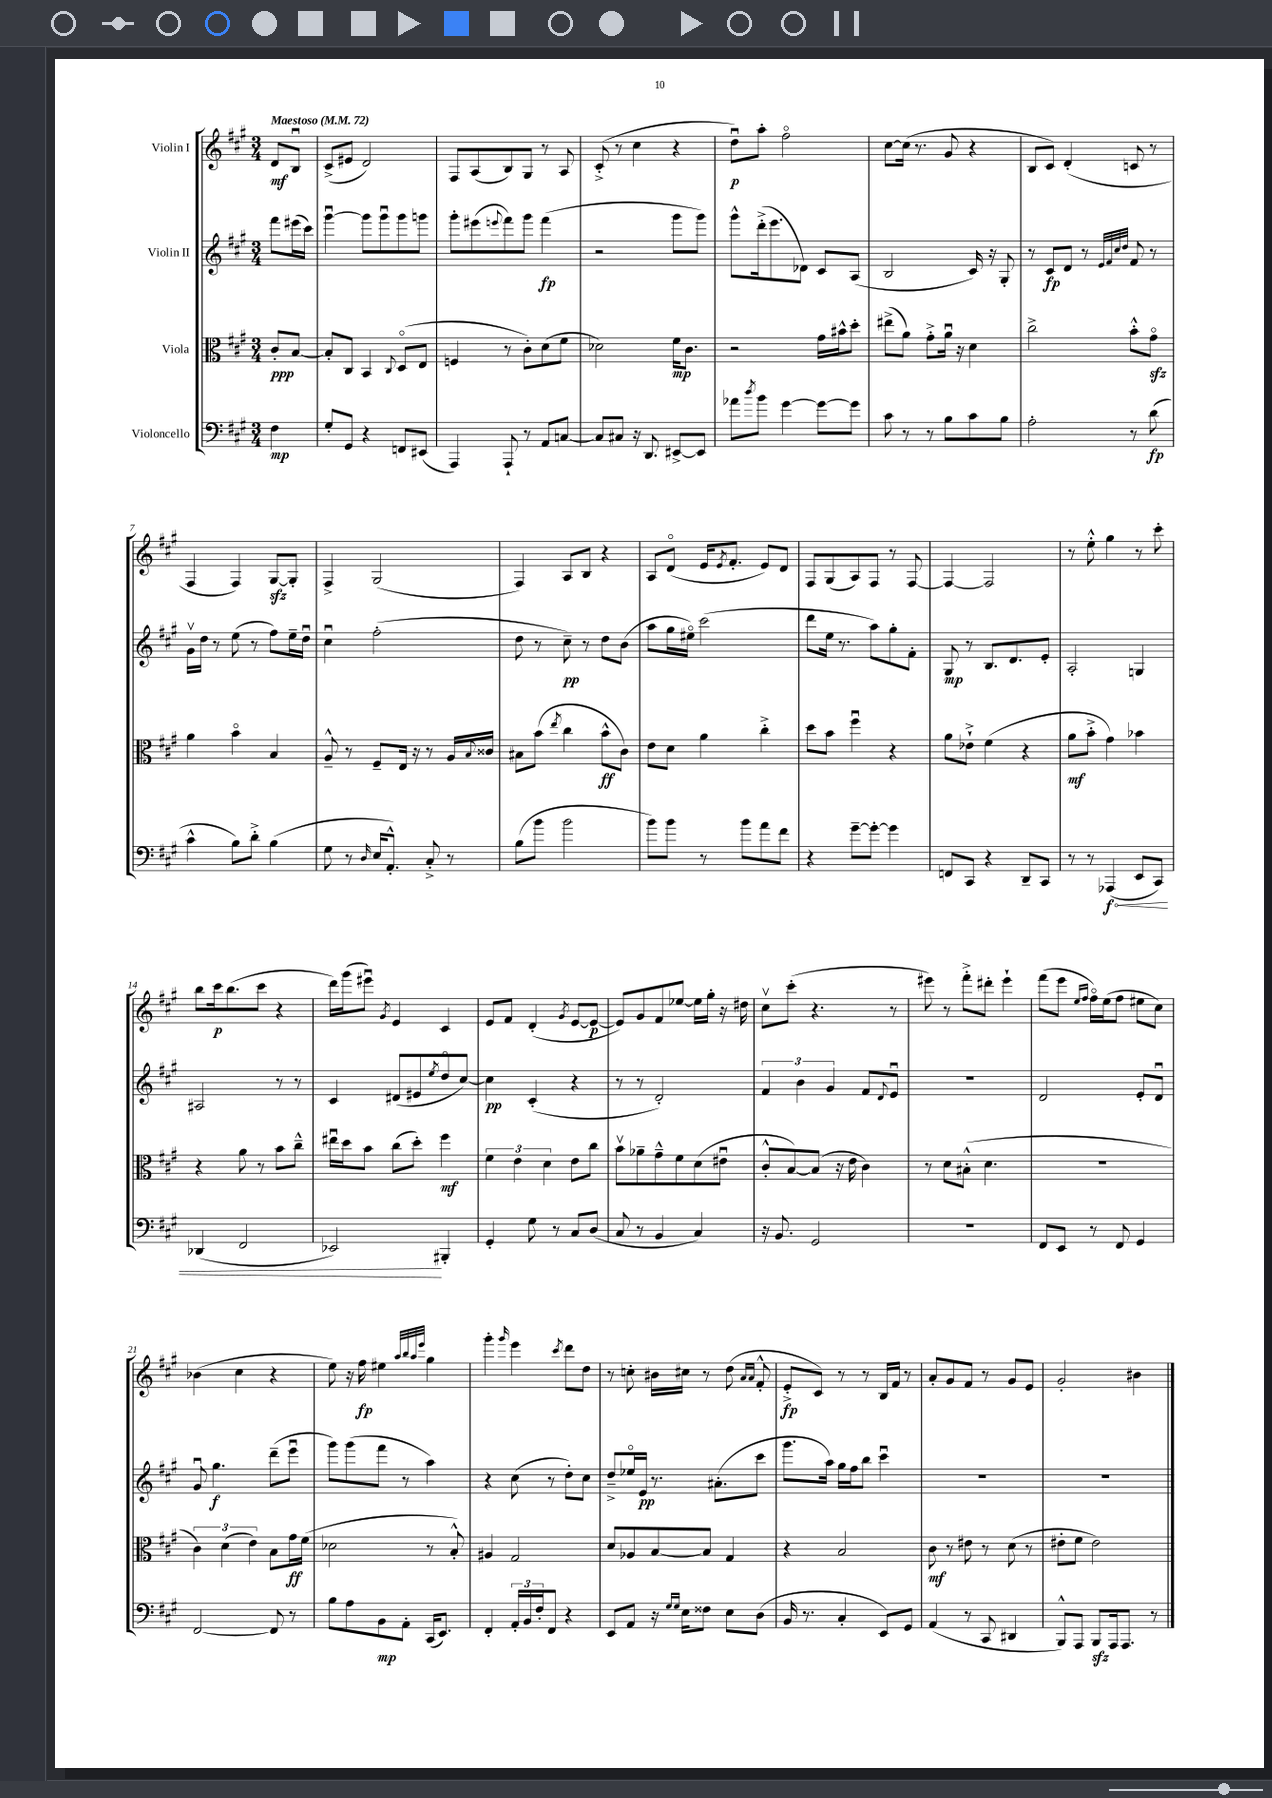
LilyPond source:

<<
\new StaffGroup <<
\new Staff = "s0" \with { instrumentName = "Violin I" } {
    \clef treble \key a \major \numericTimeSignature \time 3/4 \partial 4 \tempo "Maestoso" 4 = 72
    d'8\mf b8\downbow |
    cis'8->( eis'8 d'2) |
    fis8 a8( b8) gis8 r8 a8 |
    cis'8-.->( r8 cis''4 r4 |
    d''8\downbow\p) a''8-. fis''2\flageolet |
    cis''8~ cis''16( r8. gis'8 r4 |
    b8 cis'8) d'4-.( c'8 r8 |
    fis4 fis4) gis8~\sfz gis8-. |
    fis4-> gis2( |
    fis4) a8 b8 r4 |
    a8 d'8\flageolet( e'16 \acciaccatura { e'8 } fis'8.-. e'8) d'8 |
    fis8 gis8( a8) fis8 r8 fis8~ |
    fis4~ fis2 |
    r8 e''8-.-^ gis''4 r8 cis'''8-. |
    b''8 cis'''16\p b''8.( cis'''8 r4 |
    d'''16) gis'''16( eis'''8\downbow) \acciaccatura { gis'8 } e'4 cis'4 |
    e'8 fis'8 d'4-.( \acciaccatura { gis'8 } e'8~ e'8~\p |
    e'8) gis'8 fis'8 ees''8~ ees''16 gis''16-. r16 dis''16 |
    cis''8\upbow cis'''8-.( r4. r8 |
    eis'''8) r8 fis'''8-.-> dis'''8-. eis'''4-! |
    fis'''8( e'''8 \grace { e''16 fis''16 } fis''16\flageolet) e''16( fis''8 eis''8 cis''8) |
    bes'4( cis''4 r4 |
    e''8) r16 fis''16\fp eis''4 \grace { a''32 b''32 a''32 e'''32 } gis''4 |
    gis'''4-. \grace { gis'''16 } e'''4 \acciaccatura { cis'''8 } d'''8 d''8 |
    r8 c''8-. bis'16 cis''16 r8 d''8( \grace { a'16 a'16 } fis'8-.-^ |
    e'8-.->\fp cis'8) r8 r8 b16 fis'16 r8 |
    a'8-. gis'8 fis'8 r8 gis'8 e'8 |
    gis'2-. bis'4 \bar "|." |
}
\new Staff = "s1" \with { instrumentName = "Violin II" } {
    \clef treble \key a \major \numericTimeSignature \time 3/4 \partial 4
    fis'''8 eis'''16( cis'''16) |
    gis'''4~\downbow gis'''8 gis'''8\downbow gis'''8 g'''8 |
    gis'''8-. eis'''8( \appoggiatura { e'''8 } fis'''8) gis'''8 fis'''4\fp( |
    r2 gis'''8 gis'''8) |
    gis'''8-^ d'''16-.->( e'''8. des'8) cis'8 a8( |
    b2 cis'16) r16 gis8-. |
    r8 cis'8\fp d'8 r8 \grace { e'32 fis'32 cis''32 d''32 } fis'8 r8 |
    gis'16\upbow d''16 r8 e''8( r8 fis''8) e''16-- d''16\downbow |
    cis''4\downbow fis''2-.( |
    d''8 r8 cis''8--\pp) r8 d''8 b'8( |
    a''8 gis''16 eis''16\flageolet) cis'''2( |
    d'''8 e''16 r8. a''8) gis''8-. fis'8-. |
    gis8\mp r8 b8. d'8. e'8-. |
    a2-. g4 |
    ais2 r8 r8 |
    cis'4 dis'8( eis'8 \acciaccatura { e''8 } d''8\flageolet cis''8~) |
    cis''4\pp cis'4-.( r4 |
    r8 r8 d'2-.) |
    \tuplet 3/2 { fis'4 b'4 gis'4 } fis'8 \appoggiatura { d'8 } e'8\downbow |
    R2. |
    d'2 e'8-. d'8\downbow |
    gis'8\downbow gis''4.\f d'''8--( e'''8\downbow |
    gis'''8) gis'''8( fis'''8 r8 a''4) |
    r4 cis''8( r8 d''8-.) cis''8 |
    d''8---> ees''16\flageolet e'16\pp r8. ais'8.-.( cis'''8 |
    gis'''8. a''16) gis''16 fis''16 b''8 cis'''4\downbow |
    R2. |
    R2. \bar "|." |
}
\new Staff = "s2" \with { instrumentName = "Viola" } {
    \clef alto \key a \major \numericTimeSignature \time 3/4 \partial 4
    cis'8-.\ppp b8~ |
    b8-. cis8 b,4 \appoggiatura { cis8 } d8\flageolet( e8 |
    f4 r8 cis'8-.) d'8( fis'8 |
    des'2) fis'16\mp cis'8. |
    r2 gis'16 bis'16-^ d''8-. |
    eis''8->( a'8) gis'8-.-> a'16\downbow r16 d'4 |
    cis''2-> b'8-.-^ gis'8\flageolet\sfz |
    a'4 b'4\flageolet b4 |
    a8---^ r8 fis8-- e16 r16 r8 a16 \appoggiatura { b8 } cisis'16 |
    bis8 b'8( \acciaccatura { e''8 } cis''4 b'8-^\ff cis'8) |
    e'8 d'8 a'4 cis''4-.-> |
    d''8 b'8 fis''4\downbow r4 |
    a'8 ees'8-!-> fis'4( r4 |
    a'8\mf b'8-.-> gis'4) bes'4 |
    r4 a'8 r8 b'8 cis''8---^ |
    eis''16\downbow d''16 b'8 cis''8( d''8-.) fis''4\mf |
    \tuplet 3/2 { fis'4 e'4 d'4 } e'8 cis''8 |
    b'8\upbow aes'8-- gis'8---^ fis'8 d'8( eis'8\downbow |
    cis'8-.-^ b8~) b8( r16 e'16 cis'4) |
    r8 d'8 bis8-.-^( d'4. |
    R2. |
    \tuplet 3/2 { cis'4) d'4( e'4) } b8 gis'16\ff fis'16( |
    des'2 r8 b8-.-^) |
    ais4 gis2 |
    d'8 aes8 b8~ b8 gis4 |
    r4 b2 |
    cis'8\mf r8 eis'8 r8 d'8( r8 |
    eis'8-. fis'8 eis'2) \bar "|." |
}
\new Staff = "s3" \with { instrumentName = "Violoncello" } {
    \clef bass \key a \major \numericTimeSignature \time 3/4 \partial 4
    fis4\mp |
    gis8-. gis,8 r4 f,8 eis,8( |
    a,,4) a,,8-! r8 a,8 c8~ |
    c8 cis8 r16 d,8. eis,8~-> eis,8 |
    aes'8 \acciaccatura { d''8 } b'8 gis'4~ gis'8~ gis'8 |
    cis'8 r8 r8 b8 cis'8 b8 |
    a2-. r8 d'8\fp( |
    cis'4-^ b8) d'8-.-> b4( |
    gis8 r8 \grace { d16 } e16 a,8.-.-^) cis8-.-> r8 |
    b8( b'8 b'2 |
    b'8) b'8 r8 b'8 a'8 fis'8 |
    r4 gis'8~-- gis'8~-. gis'4 |
    f,8 cis,8 r4 d,8-- cis,8 |
    r8 r8 \once \override Hairpin.circled-tip = ##t aes,,4\f\<( e,8 cis,8) |
    des,4( fis,2 |
    ees,2\!) bis,,4-. |
    gis,4-. gis8 r8 cis8 d8( |
    cis8 r8 b,4 cis4) |
    r16 b,8. gis,2 |
    R2. |
    fis,8 e,8 r8 fis,8 gis,4 |
    fis,2~ fis,8 r8 |
    b8 a8 b,8\mp a,8-. cis,16( e,8.) |
    fis,4-. \tuplet 3/2 { a,16-. b,16 fis16-. } fis,8 r4 |
    e,8 a,8 r16 \grace { gis16 gis16 } e16 fisis8 e8 d8( |
    b,16 r8. cis4-. e,8) gis,8 |
    a,4( r8 cis,8 dis,4 |
    b,,8-^) a,,8 b,,8\sfz a,,16 a,,8. r8 \bar "|." |
}
>>
>>
